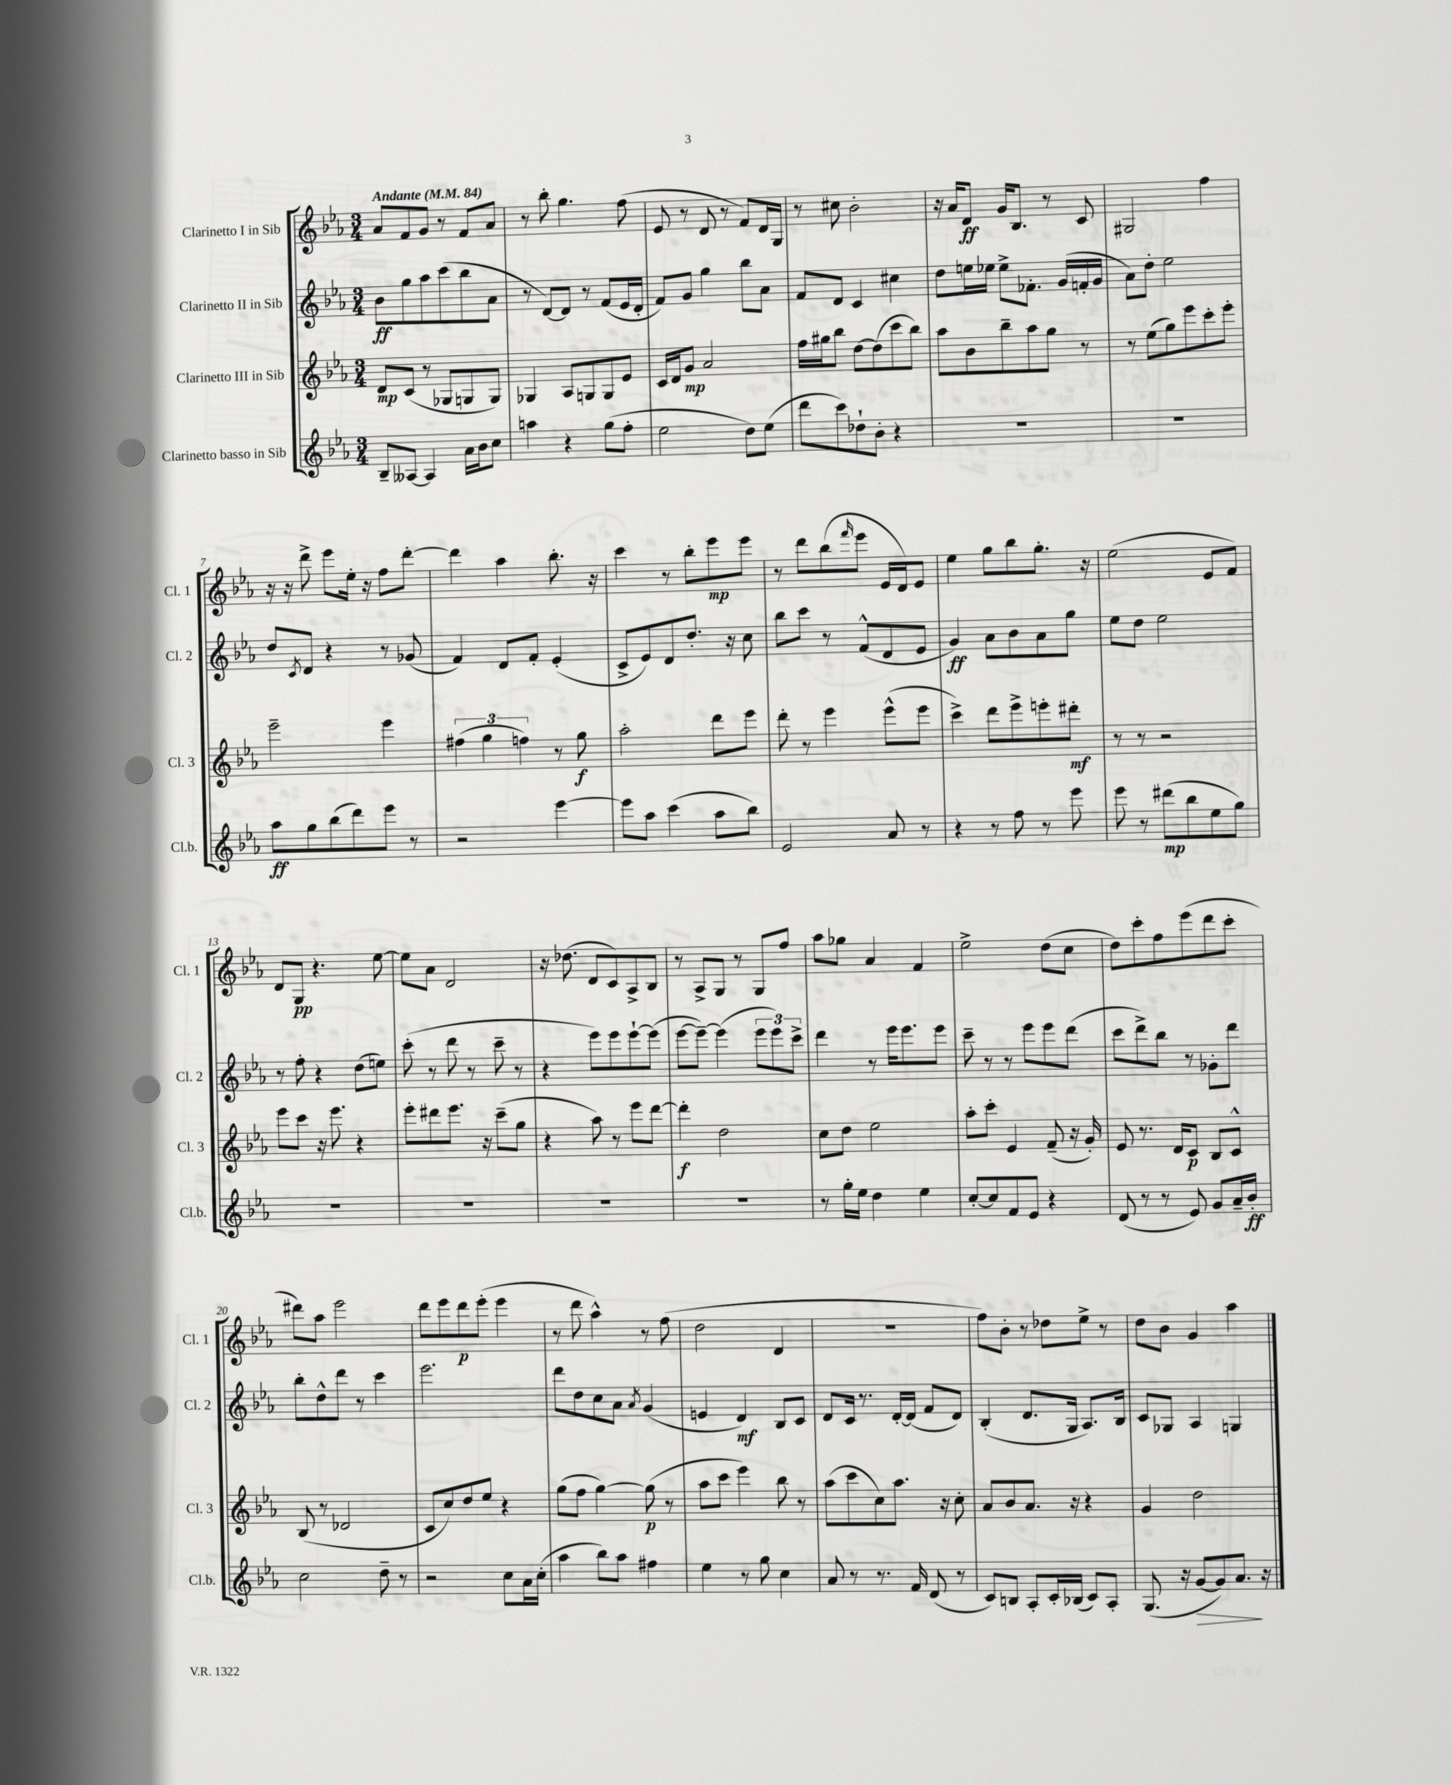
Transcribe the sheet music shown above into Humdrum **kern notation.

**kern	**kern	**kern	**kern
*staff4	*staff3	*staff2	*staff1
*clefG2	*clefG2	*clefG2	*clefG2
*k[b-e-a-]	*k[b-e-a-]	*k[b-e-a-]	*k[b-e-a-]
*M3/4	*M3/4	*M3/4	*M3/4
*MM84	*MM84	*MM84	*MM84
8B-~/L	8d/L	8b-\L	8a-/L
[8A--/J	(8c/J	8gg\	8f/
4A--/]	8r	8aa-\	8g/J
.	8G-/L	(8ccc\	8r
16a-\LL	8G/	8bb-\	8f/L
16b-\J	.	.	.
8cc\J	8G/J)	8a-\J	8a-/J
=	=	=	=
4aa\	4G-/	8r	8r
.	.	[8d/L)	8bb-'\
4r	8A-/L	8d/]J	4.gg\
.	8G/	8r	.
(8gg\L	8G/	(8f/L	.
8ff'\J	8e-/J	16e-/L	(8ff\
.	.	16d'/JJ	.
=	=	=	=
2ee-\	16c/LL	8f/L)	8e-/
.	16d/J	.	.
.	8g/J	8g/J	8r
.	2a-/	4gg\	8d/
.	.	.	8r
8dd\L)	.	8bb-\L	8f/L)
(8ee-\J	.	8a-\J	16d/L
.	.	.	16G/JJ
=	=	=	=
8ddd\L	16ff\LL	8f/L	8r
.	16gg#\J	.	.
8ccc\)	8bb-\J	8d/J	8cc#\
8dd-`\	[8dd\L	4c/	2b-'\
8b-'\J	(8dd\]	.	.
4r	8ccc\	4cc#\	.
.	8bb-\J)	.	.
=	=	=	=
2.r	8aa-\L	8dd\L	16r
.	.	.	16a-/LK
.	8b-\	16ee\L	8d/J
.	.	16ee-\JJ	.
.	8bb-~\	8ee-^\L	16g/LK
.	.	.	8.B-/J
.	8aa-\	8.f-'\J	.
.	8gg\J	.	8r
.	.	(16g/LL	.
.	8r	16f'/	8c/
.	.	16g/JJ	.
=	=	=	=
2.r	8r	8a-\L)	2G#/
.	(8ee-\L	8dd'\J	.
.	8gg\)	2ee-\	.
.	8eee-\	.	.
.	8ccc'\	.	4ff\
.	8eee-'\J	.	.
=	=	=	=
8aa-\L	2eee-~\	8dd/L	16r
.	.	.	16r
.	.	8qc/	.
8gg\	.	8d/J	8ddd^\
(8bb-\	.	4r	8eee-\L
8ddd\)	.	.	16ee-'\Jk
.	.	.	16r
8eee-\J	4eee-\	8r	8ff\L
8r	.	(8g-/	[8ddd'\J
=	=	=	=
2r	(6ff#\	4f/)	4ddd\]
.	6gg\	.	.
.	.	8d/L	4aa-\
.	6ff\)	.	.
.	.	8f'/J	.
[4eee-\	8r	(4e-'/	8.bb-'\
.	8gg\	.	.
.	.	.	16r
=	=	=	=
8eee-\]L	2aa-'\	8c^/L	4ccc\
8aa-\J	.	8e-/)	.
(4ccc\	.	8d/	8r
.	.	8.dd'/J	8bb-'\L
8aa-\L	8ddd\L	.	8eee-\
.	.	16r	.
8bb-\J)	8eee-\J	8cc\	8eee-\J
=	=	=	=
2e-/	8ddd'\	8bb-\L	8r
.	8r	8ccc\J	8ddd\L
.	4eee-\	8r	(8bb-\
.	.	.	16qqfff/
.	.	(8f^^/L	8eee-\J
8a-/	(8eee-^^\L	8d/	16e-/LL
.	.	.	16d/J)
8r	8eee-\J	8e-/J	8e-/J
=	=	=	=
4r	4ccc^\)	4g/)	4ee-\
8r	8ddd\L	8a-\L	8gg\L
8ff\	8eee-^\	8b-\	8bb-\
8r	8eee'\	8a-\	8.gg'\J
8eee-\	8ddd#'\J	8gg\J	.
.	.	.	16r
=	=	=	=
8eee-\	8r	8ee-\L	(2ee-\
8r	8r	8dd\J	.
(8ddd#\L	2r	2ee-\	.
8bb-\	.	.	.
8ee-\	.	.	8e-/L
8gg\J)	.	.	8f/J)
=	=	=	=
2.r	8eee-\L	8r	8d/L
.	8ccc\J	8ff'\	8G/J
.	16r	4r	4.r
.	8.eee-\	.	.
.	4r	(8dd\L	.
.	.	8ee\J)	[8ee-\
=	=	=	=
2.r	8eee-'\L	(8ccc'\	8ee-\]L
.	8ddd#\	8r	8a-\J
.	8.eee-\J	8ddd\	2d/
.	.	8r	.
.	16r	.	.
.	(8ccc~\L	8ccc~\	.
.	8gg\J	8r	.
=	=	=	=
2.r	4r	4r	16r
.	.	.	(8.dd-\
.	8aa-\)	8eee-\L)	8d/L
.	8r	8eee-\	8c/)
.	8eee-\L	[8eee-`\	8A-^/
.	[8ddd\J	(8eee-\]J	8B-/J
=	=	=	=
2.r	4ddd'\]	[8eee-\L	8r
.	.	8eee-~\_J)	8A-^/L
.	2dd\	(4eee-\]	8G/J
.	.	.	8r
.	.	12eee-\L	8G/L
.	.	12eee-\)	.
.	.	.	8ff/J
.	.	12ccc^\J	.
=	=	=	=
8r	8cc\L	4ddd\	8aa-\L
16gg'\LL	8dd\J	.	8gg-\J
16ee-\JJ	.	.	.
4dd\	2ee-\	8r	4a-/
.	.	16eee-\LK	.
.	.	8.eee-\	.
4ee-\	.	.	4f/
.	.	8eee-\J	.
=	=	=	=
[8cc'/L	8aa-'\L	8ccc~\	2ee-^\
8cc/]	8ccc'\J	8r	.
8f/	4e-/	8r	.
8e-/J	.	8eee-\L	.
4r	(8f~/	8eee-\	(8dd\L
.	16r	(8ddd\J	8cc\J
.	16g'/)	.	.
=	=	=	=
(8d/	8e-/	8ccc\L	8dd\L)
8r	8.r	8ddd^\)	8ccc'\
8r	.	8bb-\J	8ff\
.	16d/LK	.	.
8e-/)	8c/J	8r	(8eee-\
8g/L	8B-/L	8g-'\L	8ddd\
16a-~/L	8c^^/J	8ddd\J	8ccc'\J
16b-'/JJ	.	.	.
=	=	=	=
2cc\	(8B-/	8bb-'\L	8ddd#\L)
.	8r	8dd^^\	8aa-\J
.	2d-/	8ddd\J	2eee-\
.	.	8r	.
8dd~\	.	4ccc\	.
8r	.	.	.
=	=	=	=
2r	8c/L	2.eee-\	8ddd\L
.	8cc/)	.	8eee-\
.	8dd/	.	8ddd\
.	8ee-/J	.	(8eee-'\J
8cc\L	4r	.	4eee-\
16a-\L	.	.	.
(16cc'\JJ	.	.	.
=	=	=	=
4aa-\	(8gg\L	8ddd\L	8r
.	8ff\J	8dd\	8ddd\
8bb-\L)	[4gg\)	8cc\	4aa-^^\)
8aa-\J	.	8a-\J	.
.	.	8qa-/	.
4ff#\	(8gg\]	(4g/	8r
.	8r	.	(8ff\
=	=	=	=
4ee-\	8aa-\L	4e/	2dd\
.	8ccc\J	.	.
8r	4eee-\)	4d/)	.
8gg\	.	.	.
4cc\	8bb-\	8B-/L	4d/
.	8r	8c/J	.
=	=	=	=
8a-/	(8aa-\L	8d/L	2.r
8r	8ccc\	16c/Jk	.
.	.	8.r	.
8.r	8cc\)	.	.
.	8.aa-\J	[16d'/LL	.
16f/	.	(16d/]JJ	.
(8d/	.	8f/L	.
.	16r	.	.
8r	8cc'\	8d/J)	.
=	=	=	=
8c/L)	8a-/L	(4B-'/	8ff\L)
8B/J	8b-/	.	8b-'\J
8A-'/L	8.a-/J	8.d/L	8r
16c'/L	.	.	8dd-\L
(16B-/JJ	16r	16G/Jk	.
8c/L)	4r	8.A-/L)	8ee-^\J
8A-'/J	.	.	8r
.	.	16B-/Jk	.
=	=	=	=
(8.G/	4g/	8c/L	8dd\L
.	.	8G-/J	8b-\J
16r	.	.	.
[8g/L	2dd\	4A-/	4g/
8g/])	.	.	.
8.a-/J	.	4G/	4aa-\
16r	.	.	.
==	==	==	==
*-	*-	*-	*-
